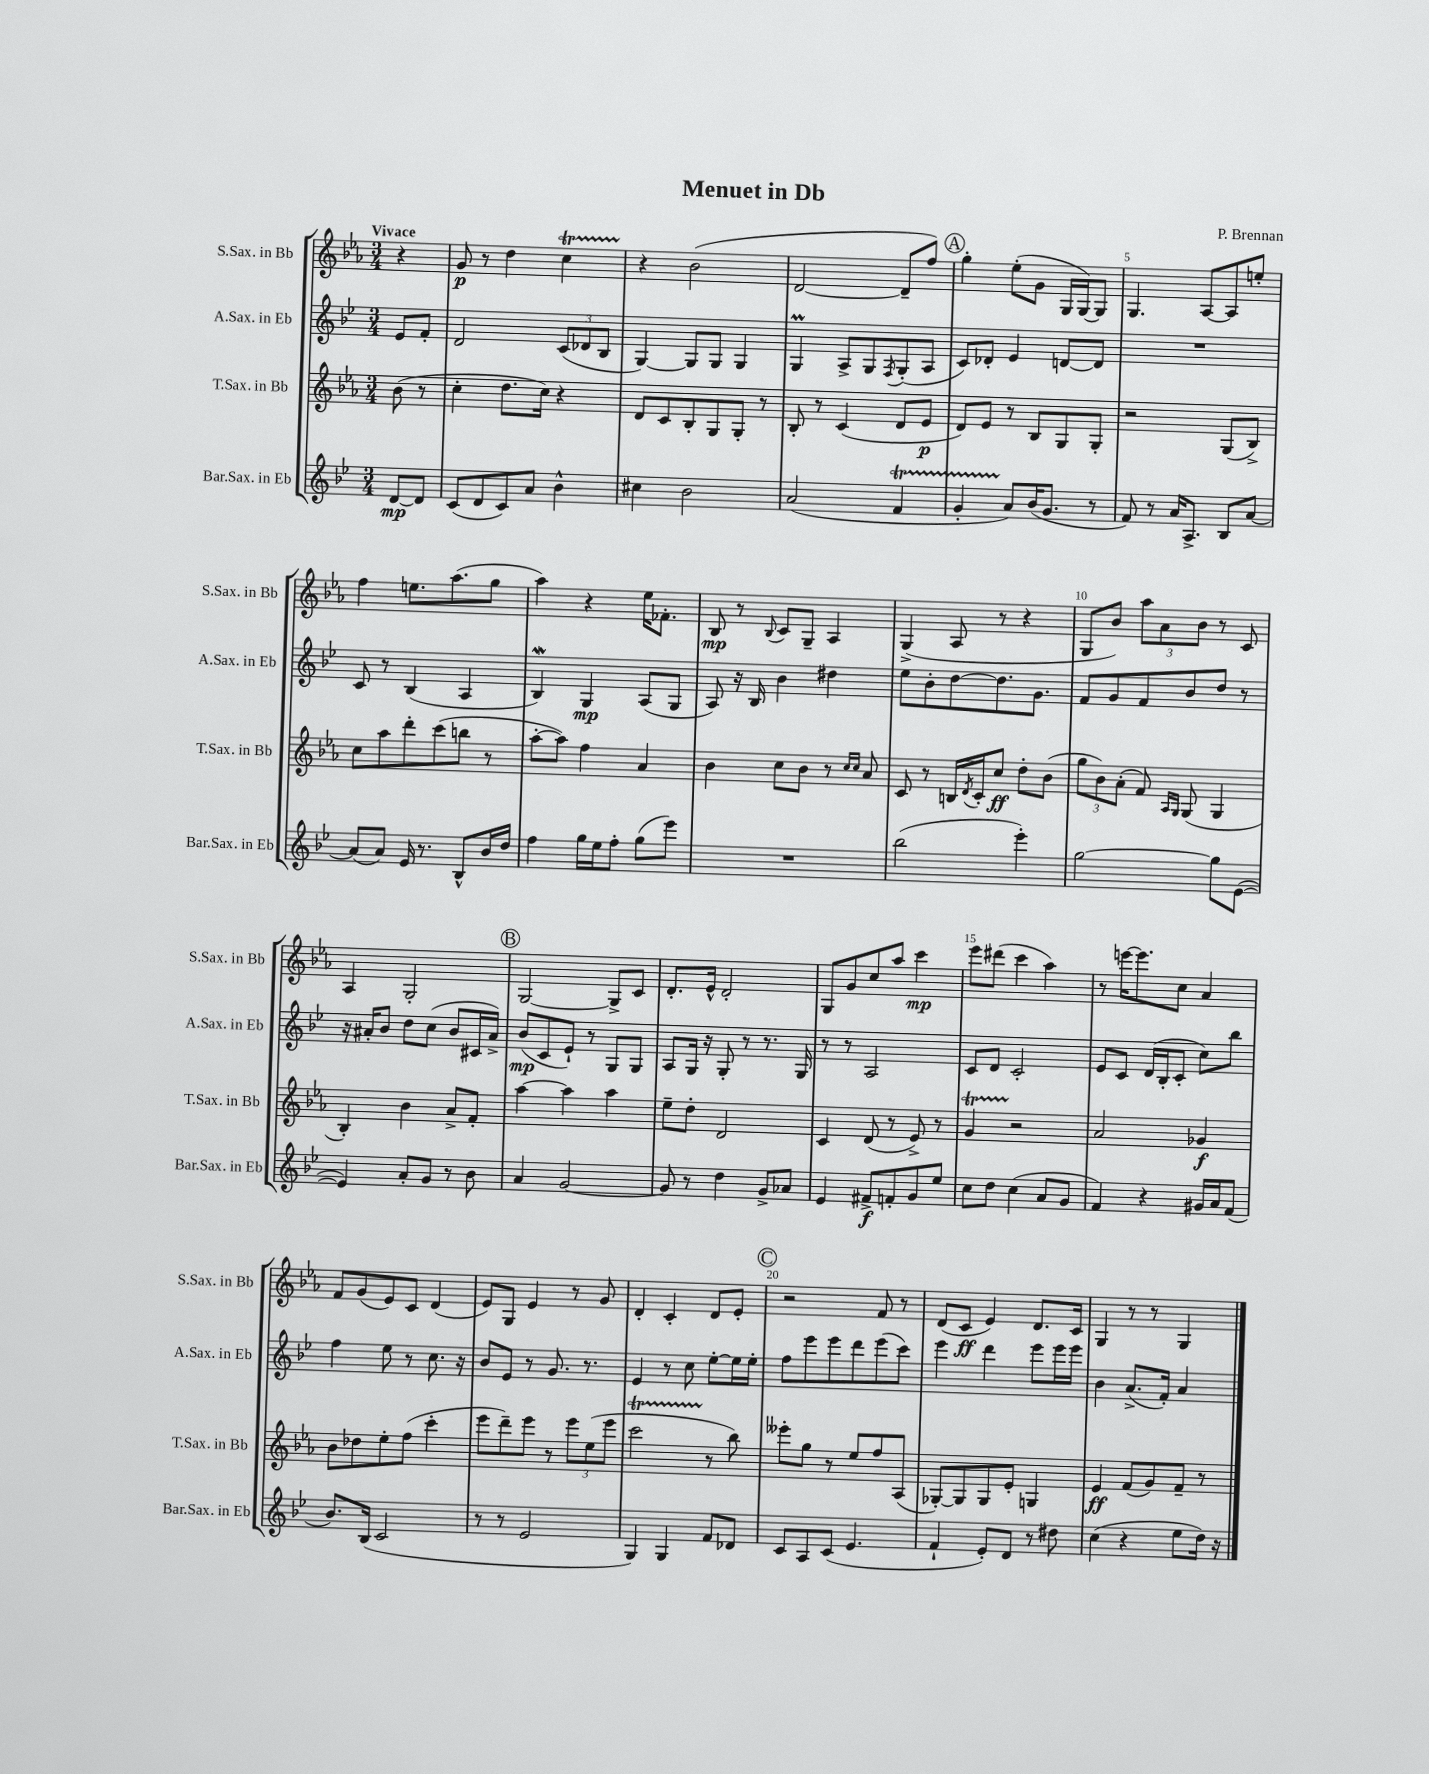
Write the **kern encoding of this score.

**kern	**dynam	**kern	**dynam	**kern	**dynam	**kern	**dynam
*part4	*part4	*part3	*part3	*part2	*part2	*part1	*part1
*staff4	*staff4	*staff3	*staff3	*staff2	*staff2	*staff1	*staff1
*I"Bar.Sax. in Eb	*	*I"T.Sax. in Bb	*	*I"A.Sax. in Eb	*	*I"S.Sax. in Bb	*
*I'Bar.Sax. in Eb	*	*I'T.Sax. in Bb	*	*I'A.Sax. in Eb	*	*I'S.Sax. in Bb	*
*clefG2	*	*clefG2	*	*clefG2	*	*clefG2	*
*k[b-e-]	*	*k[b-e-a-]	*	*k[b-e-]	*	*k[b-e-a-]	*
*M3/4	*	*M3/4	*	*M3/4	*	*M3/4	*
=	=	=	=	=	=	=	=
!	!	!	!	!	!	!LO:TX:a:B:t=Vivace	!
[8d/L	mp	(8b-\	.	8e-/L	.	4r	.
8d/J]	.	8r	.	8f'/J	.	.	.
=1	=1	=1	=1	=1	=1	=1	=1
(8c/L	.	4cc'\	.	2d/	.	8g/	p
8d/	.	.	.	.	.	8r	.
8c/)	.	8.dd\L	.	.	.	4dd\	.
8a/J	.	.	.	.	.	.	.
.	.	16cc\Jk)	.	.	.	.	.
4b-^^\	.	4r	.	(12c/L	.	4ccT\	.
.	.	.	.	12d-X/	.	.	.
.	.	.	.	12B-/J	.	.	.
=2	=2	=2	=2	=2	=2	=2	=2
4cc#X\	.	8d/L	.	[4G/)	.	4r	.
.	.	8c/	.	.	.	.	.
2b-\	.	8B-'/	.	8G/L]	.	(2b-\	.
.	.	8G/	.	8G/J	.	.	.
.	.	8G'/J	.	4G/	.	.	.
.	.	8r	.	.	.	.	.
=3	=3	=3	=3	=3	=3	=3	=3
(2a/	.	8B-'/	.	4GM/	.	[2d/	.
.	.	8r	.	.	.	.	.
.	.	(4c/	.	8A^/L	.	.	.
.	.	.	.	8G/	.	.	.
.	.	.	.	8qF/	.	.	.
4fT/	.	8d/L	.	(8G'/	.	8d~/L]	.
.	.	8e-/J	p	8A/J	.	8ff/J)	.
!!LO:REH:place=s1:t=A
=4	=4	=4	=4	=4	=4	=4	=4
4gTTT'/	.	8d/L)	.	8c/L)	.	4gg'\	.
.	.	8e-/J	.	8d-X'/J	.	.	.
8a/L)	.	8r	.	4e-/	.	(8ee-'\L	.
(16b-/K	.	8B-/L	.	.	.	8g\J	.
8.g/J	.	.	.	.	.	.	.
.	.	8G/	.	[8dn/L	.	16G/LL	.
.	.	.	.	.	.	[16G/J)	.
8r	.	8G'/J	.	8d/J]	.	8G/J]	.
=5	=5	=5	=5	=5	=5	=5	=5
8f/)	.	2r	.	2.r	.	4.G/	.
8r	.	.	.	.	.	.	.
16a/KL	.	.	.	.	.	.	.
8.A^/J	.	.	.	.	.	.	.
.	.	.	.	.	.	[8A-/L	.
8B-/L	.	(8G/L	.	.	.	8A-/]	.
[8a/J	.	8B-^/J)	.	.	.	8een'/J	.
!!LO:LB:g=z
=6	=6	=6	=6	=6	=6	=6	=6
(8a/L]	.	8cc\L	.	8c/	.	4ff\	.
8a/J)	.	8aa-\	.	8r	.	.	.
16e-/	.	8ddd'\	.	(4B-/	.	8.een\L	.
8.r	.	.	.	.	.	.	.
.	.	(8ccc\	.	.	.	.	.
.	.	.	.	.	.	(8.aa-\	.
8B-^^/L	.	8bbn\J	.	4A/	.	.	.
16b-/L	.	8r	.	.	.	8gg\J	.
16dd/JJ	.	.	.	.	.	.	.
=7	=7	=7	=7	=7	=7	=7	=7
4ff\	.	[8aa-'\L	.	4B-w/)	.	4aa-\)	.
.	.	8aa-\J])	.	.	.	.	.
16gg\LL	.	4ff\	.	4G/	mp	4r	.
16ee-\J	.	.	.	.	.	.	.
8ff'\J	.	.	.	.	.	.	.
(8gg\L	.	4a-/	.	(8A/L	.	16ee-\KL	.
.	.	.	.	.	.	8.f-X'\J	.
8eee-\J)	.	.	.	8G/J	.	.	.
=8	=8	=8	=8	=8	=8	=8	=8
2.r	.	4b-\	.	8A/)	.	8B-/	mp
.	.	.	.	16r	.	8r	.
.	.	.	.	16B-/	.	.	.
.	.	.	.	.	.	8qqB-/	.
.	.	8cc\L	.	4b-\	.	8c/L	.
.	.	8b-\J	.	.	.	8G~/J	.
.	.	8r	.	4dd#X\	.	4A-/	.
.	.	16qqcc/LL	.	.	.	.	.
.	.	16qqcc/JJ	.	.	.	.	.
.	.	8a-/	.	.	.	.	.
=9	=9	=9	=9	=9	=9	=9	=9
(2bb-\	.	8c/	.	8ee-\L	.	(4G^/	.
.	.	8r	.	8b-'\	.	.	.
.	.	16Bn/LL	.	[8dd\	.	8A-/	.
.	.	8qd/	.	.	.	.	.
.	.	16c'/J	.	.	.	.	.
.	.	8cc/J	ff	8.dd\]	.	8r	.
4eee-'\)	.	8dd'\L	.	.	.	4r	.
.	.	.	.	8.g\J	.	.	.
.	.	(8b-\J	.	.	.	.	.
=10	=10	=10	=10	=10	=10	=10	=10
[2gg\	.	12gg\L	.	8f/L	.	8G/L	.
.	.	12b-\)	.	.	.	.	.
.	.	.	.	8g/	.	8b-/J)	.
.	.	(12a-'\J	.	.	.	.	.
.	.	8f/)	.	8f/	.	12aa-\L	.
.	.	.	.	.	.	12a-\	.
.	.	16qqA-/LL	.	.	.	.	.
.	.	16qqG/JJ	.	.	.	.	.
.	.	(8G/	.	8b-/	.	.	.
.	.	.	.	.	.	12b-\J	.
8gg\L]	.	4G/	.	8dd/J	.	8r	.
([8e-\J	.	.	.	8r	.	8c/	.
!!LO:LB:g=z
=11	=11	=11	=11	=11	=11	=11	=11
4e-/])	.	4B-'/)	.	16r	.	4A-/	.
.	.	.	.	16a#X'/KL	.	.	.
.	.	.	.	8b-/J	.	.	.
8a'/L	.	4b-\	.	8dd\L	.	2G'/	.
8g/J	.	.	.	(8cc\J	.	.	.
8r	.	8a-^/L	.	8b-/L	.	.	.
8b-\	.	8f'/J	.	16c#X/L	.	.	.
.	.	.	.	16a#^/JJ)	.	.	.
!!LO:REH:place=s1:t=B
=12	=12	=12	=12	=12	=12	=12	=12
4a/	.	[4aa-\	.	(8b-/L	mp	[2G/	.
.	.	.	.	8c/	.	.	.
[2g/	.	4aa-\]	.	8e-`/J)	.	.	.
.	.	.	.	8r	.	.	.
.	.	4aa-\	.	8G/L	.	8G^/L]	.
.	.	.	.	8G/J	.	8c/J	.
=13	=13	=13	=13	=13	=13	=13	=13
8g/]	.	8ee-~\L	.	8A/L	.	8.d'/L	.
8r	.	8dd'\J	.	16G/Jk	.	.	.
.	.	.	.	16r	.	16e-^^/Jk	.
4dd\	.	2d/	.	8G'/	.	2d'/	.
.	.	.	.	8r	.	.	.
8g^/L	.	.	.	8.r	.	.	.
8a-X/J	.	.	.	.	.	.	.
.	.	.	.	16G/	.	.	.
=14	=14	=14	=14	=14	=14	=14	=14
4e-/	.	4c/	.	8r	.	8G/L	.
.	.	.	.	8r	.	8g/	.
8f#X^/L	f	(8d/	.	2A/	.	8cc/	.
8fn'/	.	8r	.	.	.	8aa-/J	.
8g/	.	8e-^/)	.	.	.	4ccc\	mp
8ee-/J	.	8r	.	.	.	.	.
=15	=15	=15	=15	=15	=15	=15	=15
8cc\L	.	4gt/	.	8c/L	.	8eee-\L	.
8dd\J	.	.	.	8d/J	.	(8ddd#X\J	.
(4cc\	.	2r	.	2c'/	.	4ccc\	.
8a/L	.	.	.	.	.	4aa-\)	.
8g/J	.	.	.	.	.	.	.
=16	=16	=16	=16	=16	=16	=16	=16
4f/)	.	2a-/	.	8e-/L	.	8r	.
.	.	.	.	8c/J	.	[16eeen\KL	.
.	.	.	.	.	.	8.eee\]	.
4r	.	.	.	(16d/LL	.	.	.
.	.	.	.	16B-'/J	.	.	.
.	.	.	.	8c'/J	.	8cc\J	.
16g#X/LL	.	4g-X/	f	8cc\L)	.	4a-/	.
16a/J	.	.	.	.	.	.	.
(8f/J	.	.	.	8bb-\J	.	.	.
!!LO:LB:g=z
=17	=17	=17	=17	=17	=17	=17	=17
8.b-/L)	.	8b-\L	.	4ff\	.	8f/L	.
.	.	8dd-X\	.	.	.	(8g/	.
(16B-/Jk	.	.	.	.	.	.	.
2c/	.	8ee-'\	.	8ee-\	.	8e-/)	.
.	.	(8ff\J	.	8r	.	8c/J	.
.	.	4ccc'\	.	8.cc\	.	(4d/	.
.	.	.	.	16r	.	.	.
=18	=18	=18	=18	=18	=18	=18	=18
8r	.	8eee-\L	.	8b-/L	.	8e-/L)	.
8r	.	8ddd~\)	.	8e-/J	.	8G/J	.
2e-/	.	8eee-\J	.	8r	.	4e-/	.
.	.	8r	.	8.g/	.	.	.
.	.	12eee-\L	.	.	.	8r	.
.	.	.	.	8.r	.	.	.
.	.	(12ee-\	.	.	.	.	.
.	.	.	.	.	.	8g/	.
.	.	12eee-\J	.	.	.	.	.
=19	=19	=19	=19	=19	=19	=19	=19
4G/)	.	2cccT\	.	4e-/	.	4d'/	.
4G/	.	.	.	8r	.	4c'/	.
.	.	.	.	8cc\	.	.	.
8f/L	.	8r	.	[8ee-'\L	.	8d/L	.
8d-X/J	.	8bb-\)	.	16ee-\L]	.	8e-'/J	.
.	.	.	.	16ee-'\JJ	.	.	.
!!LO:REH:place=s1:t=C
=20	=20	=20	=20	=20	=20	=20	=20
8c/L	.	8eee--X'\L	.	8ff\L	.	2r	.
8A/	.	8gg\J	.	8eee-\	.	.	.
(8c/J	.	8r	.	8eee-\	.	.	.
4.e-/	.	8ee-/L	.	8ddd\	.	.	.
.	.	8ff/	.	(8eee-\	.	8f/	.
.	.	(8A-/J	.	8ccc\J)	.	8r	.
=21	=21	=21	=21	=21	=21	=21	=21
4f`/	.	[8G-X'/L)	.	4eee-\	.	(8d/L	.
.	.	8G-/]	.	.	.	8c/J	ff
8e-'/L)	.	8G-/	.	4ddd\	.	4e-/)	.
8d/J	.	8e-'/J	.	.	.	.	.
8r	.	4Gn/	.	8eee-\L	.	8.d/L	.
8dd#X\	.	.	.	16eee-\L	.	.	.
.	.	.	.	16eee-\JJ	.	16c/Jk	.
=22	=22	=22	=22	=22	=22	=22	=22
(4cc\	.	4e-/	ff	4b-\	.	4G/	.
4r	.	(8f/L	.	(8.a^/L	.	8r	.
.	.	8g/)	.	.	.	8r	.
.	.	.	.	16f'/Jk)	.	.	.
8ee-\L	.	8f~/J	.	4a/	.	4G/	.
16dd\Jk)	.	8r	.	.	.	.	.
16r	.	.	.	.	.	.	.
==	==	==	==	==	==	==	==
*-	*-	*-	*-	*-	*-	*-	*-
